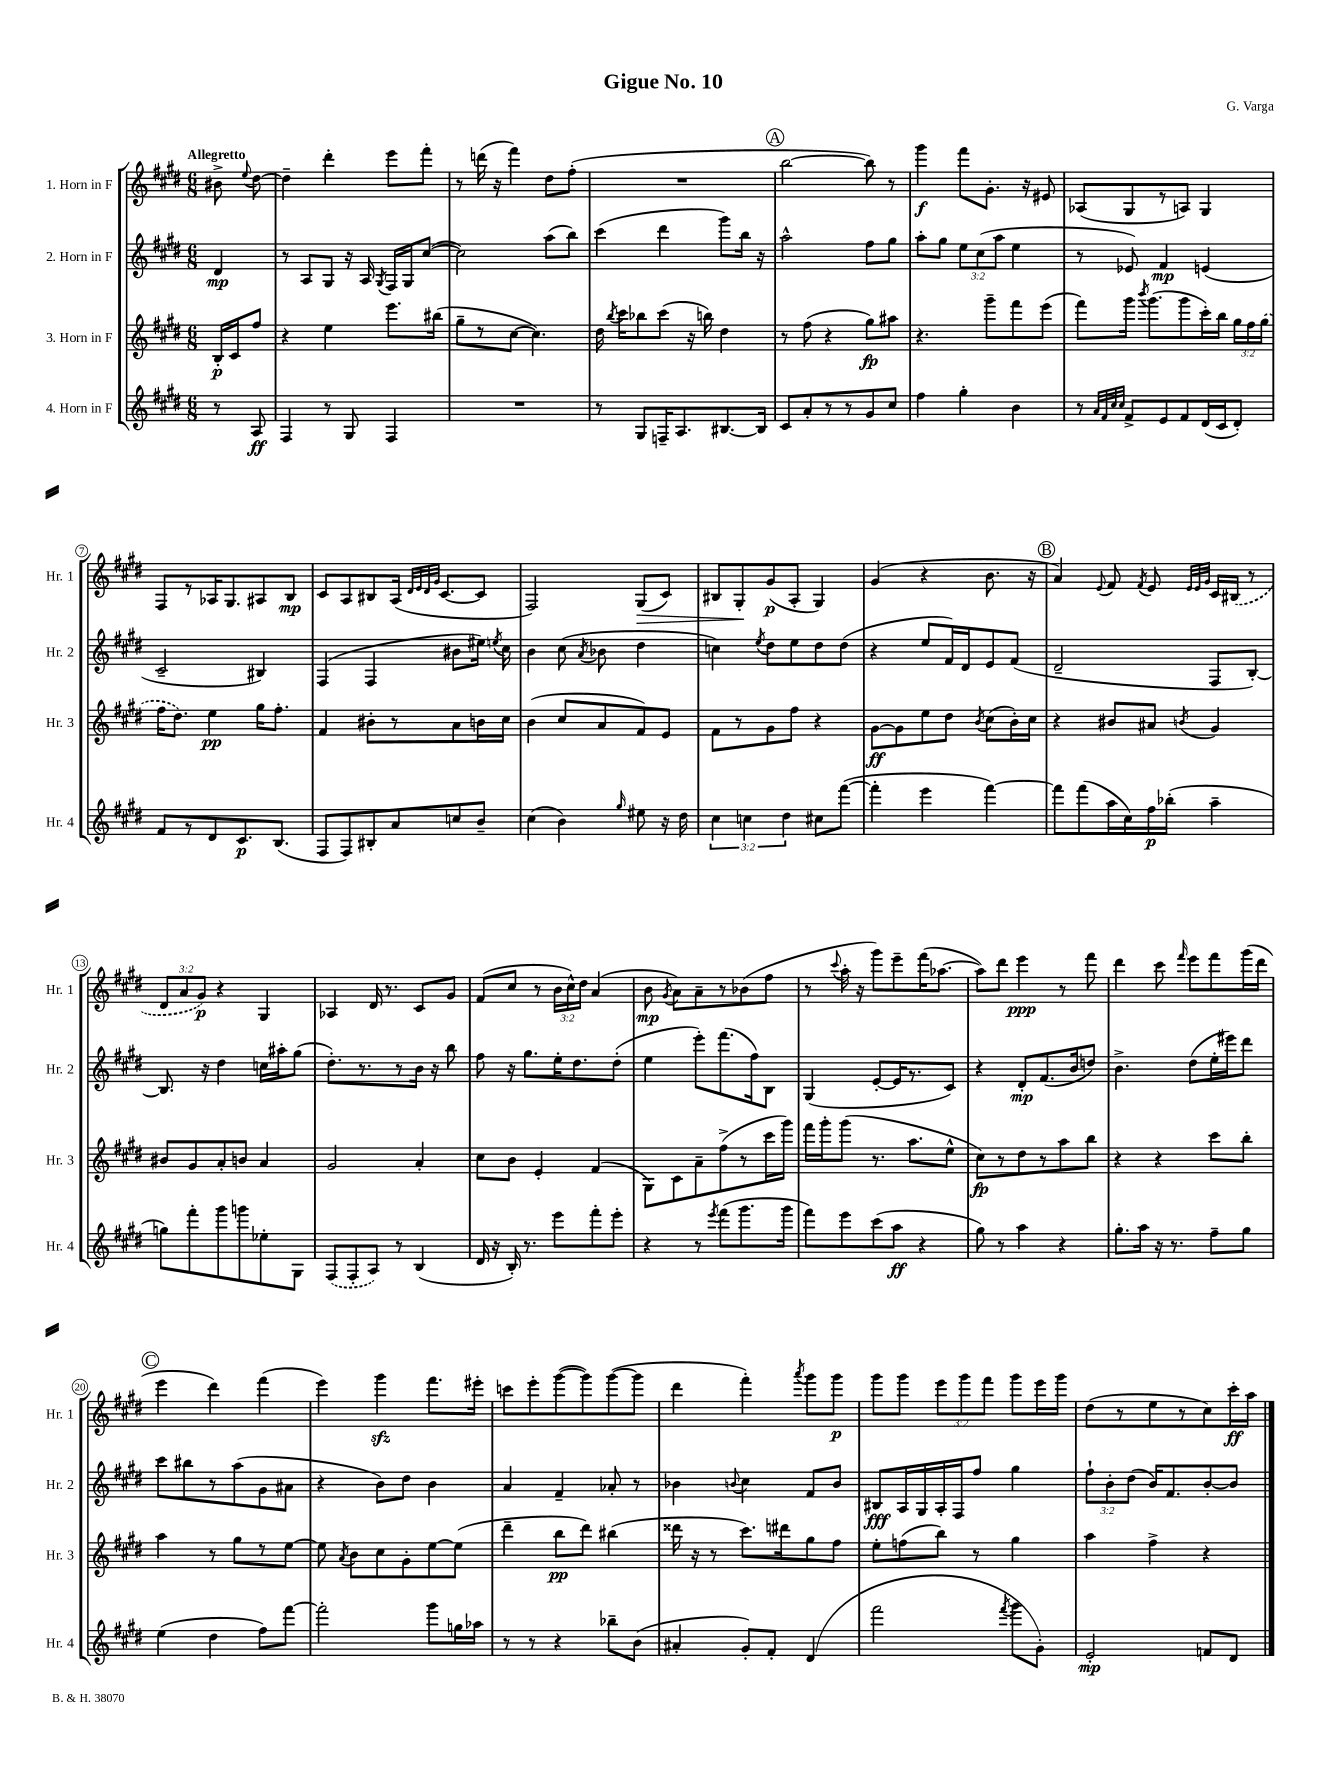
\header { title = "Gigue No. 10" composer = "G. Varga" }
<<
\new StaffGroup <<
\new Staff = "s0" \with { instrumentName = "1. Horn in F" shortInstrumentName = "Hr. 1" } {
    \clef treble \key e \major \numericTimeSignature \time 6/8 \override Staff.TupletNumber.text = #tuplet-number::calc-fraction-text \partial 4 \tempo "Allegretto"
    \autoBeamOff bis'8-> \appoggiatura { e''8 } dis''8~ |
    dis''4-- dis'''4-. e'''8[ fis'''8]-. |
    r8 d'''16( r16 fis'''4) dis''8[ fis''8]-.( |
    R2. |
    \mark \markup { \circle "A" } b''2~ b''8) r8 |
    gis'''4\f fis'''8[ gis'8.]-. r16 eis'8 |
    aes8[( gis8 r8 a8]) gis4 |
    fis8[ r8 aes16 gis8. ais8 b8]\mp |
    cis'8[ a8 bis8 a16]( \grace { dis'32[ e'32 dis'32 gis'32] } cis'8.[~ cis'8] |
    fis2) gis8[\>( cis'8]) |
    bis8[ gis8-.\! gis'8\p( a8]-. gis4) |
    gis'4( r4 b'8. r16 |
    \mark \markup { \circle "B" } a'4) \appoggiatura { e'8 } fis'8 \acciaccatura { fis'8 } e'8 \grace { e'32[ e'32 gis'32] } cis'16[ \once \slurDashed bis16]( r8 |
    \tuplet 3/2 { dis'8[ a'8 gis'8]\p) } r4 gis4 |
    aes4 dis'16 r8. cis'8[ gis'8] |
    fis'8[( cis''8] r8 \tuplet 3/2 { b'16[ cis''16-^) dis''16] } a'4( |
    b'8\mp \acciaccatura { gis'8 } a'8[) a'8-- r8 bes'8( fis''8] |
    r8 \appoggiatura { cis'''8 } a''16-. r16 gis'''8[) e'''8-- fis'''16( aes''8.]~ |
    aes''8[) dis'''8] e'''4\ppp r8 fis'''8 |
    dis'''4 cis'''8 \grace { fis'''16 } e'''8[ fis'''8 gis'''16( dis'''16] |
    \mark \markup { \circle "C" } e'''4 dis'''4) fis'''4( |
    e'''4) gis'''4\sfz fis'''8.[ eis'''16]-. |
    c'''8[ e'''8-. gis'''8~( gis'''8) gis'''8~( gis'''8] |
    dis'''4 fis'''4-.) \acciaccatura { a'''8 } gis'''8[ gis'''8]\p |
    gis'''8[ gis'''8] \tuplet 3/2 { e'''8[ gis'''8 fis'''8] } gis'''8[ e'''16 gis'''16] |
    dis''8[( r8 e''8 r8 cis''8) cis'''16-.\ff a''16] \bar "|." |
}
\new Staff = "s1" \with { instrumentName = "2. Horn in F" shortInstrumentName = "Hr. 2" } {
    \clef treble \key e \major \numericTimeSignature \time 6/8 \override Staff.TupletNumber.text = #tuplet-number::calc-fraction-text \partial 4
    \autoBeamOff dis'4\mp |
    r8 a8[ gis8] r16 a16 \acciaccatura { gis8 } fis16[ gis16 cis''8]~( |
    cis''2) a''8[( b''8]) |
    cis'''4( dis'''4 gis'''8[) b''16] r16 |
    \mark \markup { \circle "A" } a''2-^ fis''8[ gis''8] |
    a''8[-. gis''8] \tuplet 3/2 { e''8[ cis''8( a''8] } e''4 |
    r8 ees'8) fis'4\mp e'4( |
    cis'2-- bis4) |
    fis4( fis4 bis'8[ eis''16]) \acciaccatura { e''8 } cis''16 |
    b'4 cis''8( \acciaccatura { a'8 } bes'8 dis''4 |
    c''4) \acciaccatura { e''8 } dis''8[ e''8 dis''8 dis''8]( |
    r4 e''8[ fis'16) dis'16 e'8 fis'8]( |
    \mark \markup { \circle "B" } dis'2-- fis8[ b8]~-.) |
    b8. r16 dis''4 c''16[ ais''16-. gis''8]( |
    dis''8.[-.) r8. r8 b'16] r16 b''8 |
    fis''8 r16 gis''8.[ e''16-. dis''8. dis''8]-.( |
    e''4 e'''8[-.) fis'''8.( fis''16) b8] |
    gis4( e'8[~-. e'16 r8. cis'8]) |
    r4 dis'8[-.\mp fis'8.( b'16 d''8]) |
    b'4.-> dis''8[( e''16-. eis'''16) dis'''8] |
    \mark \markup { \circle "C" } cis'''8[ bis''8 r8 a''8( gis'8 ais'8] |
    r4 b'8[) dis''8] b'4 |
    a'4 fis'4-- aes'8-. r8 |
    bes'4 \appoggiatura { b'8 } cis''4 fis'8[ b'8] |
    bis8[\fff a16 gis16 a16-. fis16 fis''8] gis''4 |
    \tuplet 3/2 { fis''8[-! b'8-. dis''8]( } b'16[) fis'8. b'8~-. b'8] \bar "|." |
}
\new Staff = "s2" \with { instrumentName = "3. Horn in F" shortInstrumentName = "Hr. 3" } {
    \clef treble \key e \major \numericTimeSignature \time 6/8 \override Staff.TupletNumber.text = #tuplet-number::calc-fraction-text \partial 4
    \autoBeamOff b16[-.\p cis'16 fis''8] |
    r4 e''4 e'''8.[ bis''16]( |
    gis''8[-- r8 cis''8]~ cis''4.) |
    dis''16 \acciaccatura { b''8 } cis'''16[ bes''8 cis'''8]( r16 b''16) dis''4 |
    \mark \markup { \circle "A" } r8 fis''8( r4 gis''8[\fp) ais''8] |
    r4. gis'''8[-- fis'''8 e'''8]( |
    fis'''8[) gis'''16] \acciaccatura { b'''8 } gis'''8.[( gis'''8 cis'''16-.) b''16] \tuplet 3/2 { gis''16[ fis''16 \once \slurDashed gis''16]( } |
    fis''16[ dis''8.]) e''4\pp gis''16[ fis''8.]-. |
    fis'4 bis'8[-. r8 a'8 b'16 cis''16] |
    b'4( cis''8[ a'8 fis'8) e'8] |
    fis'8[ r8 gis'8 fis''8] r4 |
    gis'8[~\ff gis'8 e''8 dis''8] \acciaccatura { b'8 } cis''8[( b'16-.) cis''16] |
    \mark \markup { \circle "B" } r4 bis'8[ ais'8] \acciaccatura { b'8 } gis'4 |
    bis'8[ gis'8 a'8-. b'8] a'4 |
    gis'2 a'4-. |
    cis''8[ b'8] e'4-. fis'4( |
    gis8[) cis'8 a'8-- fis''8->( r8 cis'''16 gis'''16]) |
    fis'''16[ gis'''16-. gis'''8]( r8. a''8.[ e''8]-^ |
    cis''8[\fp) r8 dis''8 r8 a''8 b''8] |
    r4 r4 cis'''8[ b''8]-. |
    \mark \markup { \circle "C" } a''4 r8 gis''8[ r8 e''8]~ |
    e''8 \acciaccatura { a'8 } b'8[ cis''8 gis'8-. e''8~ e''8]( |
    dis'''4-- b''8[\pp dis'''8]) bis''4( |
    disis'''16 r16 r8 cis'''8.[) dis'''16 gis''8 fis''8] |
    e''8[-. f''8( b''8]) r8 gis''4 |
    a''4 fis''4-> r4 \bar "|." |
}
\new Staff = "s3" \with { instrumentName = "4. Horn in F" shortInstrumentName = "Hr. 4" } {
    \clef treble \key e \major \numericTimeSignature \time 6/8 \override Staff.TupletNumber.text = #tuplet-number::calc-fraction-text \partial 4
    \autoBeamOff r8 a8\ff |
    fis4 r8 gis8 fis4 |
    R2. |
    r8 gis8[ f16-- a8. bis8.~ bis16] |
    \mark \markup { \circle "A" } cis'8[ a'8-. r8 r8 gis'8 cis''8] |
    fis''4 gis''4-. b'4 |
    r8 \grace { a'32[ fis'32 cis''32 cis''32] } fis'8[-> e'8 fis'8 dis'16( cis'16 dis'8]-.) |
    fis'8[ r8 dis'8 cis'8.\p b8.]( |
    fis8[ fis8) bis8-. a'8 c''8 b'8]-- |
    cis''4( b'4) \grace { gis''16 } eis''8 r16 dis''16 |
    \tuplet 3/2 { cis''4 c''4 dis''4 } cis''8[ fis'''8]~( |
    fis'''4-. e'''4 fis'''4~) |
    \mark \markup { \circle "B" } fis'''8[ fis'''8( a''16 cis''16) fis''16\p bes''16]-.( a''4-- |
    g''8[) fis'''8-. gis'''8 g'''8 ees''8-. gis8] |
    \once \slurDashed fis8[( fis8-. a8]) r8 b4( |
    dis'16 r16 b16-.) r8. e'''8[ fis'''8-. e'''8]-. |
    r4 r8 \acciaccatura { e'''8 } fis'''8[( gis'''8. gis'''16] |
    fis'''8[) e'''8 cis'''8( a''8]\ff r4 |
    gis''8) r8 a''4 r4 |
    gis''8.[-. a''16] r16 r8. fis''8[-- gis''8] |
    \mark \markup { \circle "C" } e''4( dis''4 fis''8[) fis'''8]~ |
    fis'''2-. gis'''8[ g''16 aes''16] |
    r8 r8 r4 bes''8[-- b'8]( |
    ais'4-. gis'8[-.) fis'8]-. dis'4( |
    fis'''2 \acciaccatura { fis'''8 } gis'''8[ gis'8]-.) |
    e'2-.\mp f'8[ dis'8] \bar "|." |
}
>>
>>
\layout { \context { \Score \override BarNumber.stencil = #(make-stencil-circler 0.1 0.3 ly:text-interface::print) } }
